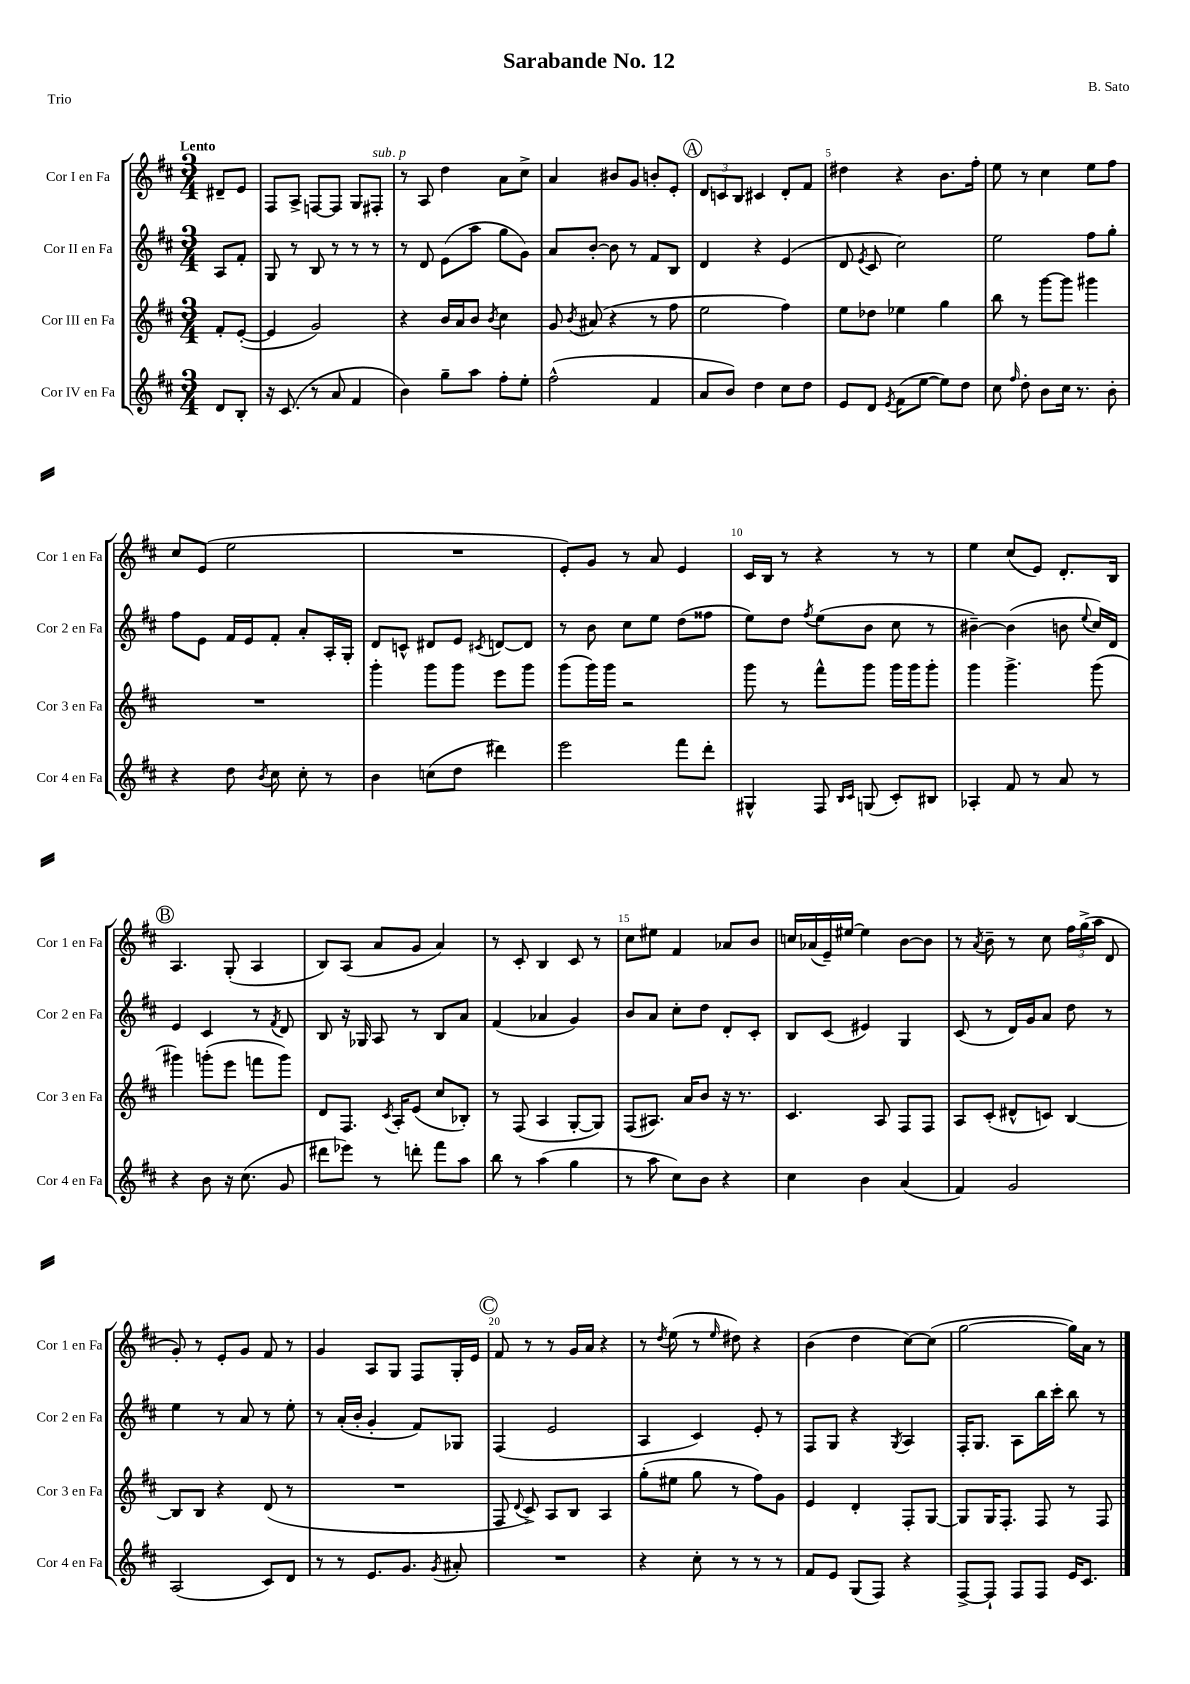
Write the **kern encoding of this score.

**kern	**kern	**kern	**kern
*part4	*part3	*part2	*part1
*staff4	*staff3	*staff2	*staff1
*I"Cor IV en Fa	*I"Cor III en Fa	*I"Cor II en Fa	*I"Cor I en Fa
*I'Cor 4 en Fa	*I'Cor 3 en Fa	*I'Cor 2 en Fa	*I'Cor 1 en Fa
*clefG2	*clefG2	*clefG2	*clefG2
*k[f#c#]	*k[f#c#]	*k[f#c#]	*k[f#c#]
*M3/4	*M3/4	*M3/4	*M3/4
=	=	=	=
!	!	!	!LO:TX:a:B:t=Lento
8d/L	8f#'/L	8A/L	8d#X~/L
8B'/J	([8e'/J	8f#'/J	8e/J
=1	=1	=1	=1
16r	4e/]	8G/	8F#/L
(8.c#/	.	.	.
.	.	8r	8A^/J
8r	2g/)	8B/	[8Fn/L
8a/	.	8r	8F/J]
4f#/	.	8r	8G/L
!	!	!	!LO:TX:a:i:t=sub. p
.	.	8r	8F#X'/J
=2	=2	=2	=2
4b\)	4r	8r	8r
.	.	8d/	8A/
8gg~\L	16b/LL	(8e\L	4dd\
.	16a/J	.	.
8aa\J	8b/J	8aa\J	.
.	8qb/	.	.
8ff#'\L	4cc#\	8gg\L	8a\L
8ee'\J	.	8g\J)	8cc#^\J
=3	=3	=3	=3
(2ff#^^\	8g/	8a/L	4a/
.	8qb/	.	.
.	(8a#X/	[8b'/J	.
.	4r	8b\]	8b#X/L
.	.	8r	8g/J
4f#/	8r	8f#/L	8bn'/L
.	8ff#\	8B/J	8e'/J
!!LO:REH:place=s1:t=A
=4	=4	=4	=4
8a/L	2ee\	4d/	12d/L
.	.	.	12cn/
8b/J)	.	.	.
.	.	.	12B/J
4dd\	.	4r	4c#X/
8cc#\L	4ff#\)	(4e/	8d'/L
8dd\J	.	.	8f#/J
=5	=5	=5	=5
8e/L	8ee\L	8d/	4dd#X\
.	.	8qe/	.
8d/J	8dd-X\J	8c#/	.
8qe/	.	.	.
(8f#\L	4ee-X\	2cc#\)	4r
[8ee\J	.	.	.
8ee\L])	4gg\	.	8.b\L
8dd\J	.	.	.
.	.	.	16ff#'\Jk
=6	=6	=6	=6
8cc#\	8bb\	2ee\	8ee\
16qqff#/	.	.	.
8dd'\	8r	.	8r
8b\L	[8ggg\L	.	4cc#\
16cc#\Jk	8ggg\J]	.	.
8.r	.	.	.
.	4ggg#X\	8ff#\L	8ee\L
8b'\	.	8gg'\J	8ff#\J
!!LO:LB:g=z
=7	=7	=7	=7
4r	2.r	8ff#\L	8cc#/L
.	.	8e\J	(8e/J
8dd\	.	16f#/LL	2ee\
.	.	16e/J	.
8qb/	.	.	.
8cc#\	.	8f#'/J	.
8cc#'\	.	8a'/L	.
8r	.	16A'/L	.
.	.	16G'/JJ	.
=8	=8	=8	=8
4b\	4ggg'\	8d/L	2.r
.	.	8cn^^/J	.
(8ccn\L	8ggg\L	8d#X/L	.
8dd\J	8ggg\J	8e/J	.
.	.	8qc#X/	.
4ddd#X\)	8eee\L	[8dn/L	.
.	8ggg\J	8d/J]	.
=9	=9	=9	=9
2eee\	(8ggg\L	8r	8e'/L)
.	16ggg\L)	8b\	8g/J
.	16ggg\JJ	.	.
.	2r	8cc#\L	8r
.	.	8ee\J	8a/
8fff#\L	.	(8dd\L	4e/
8ddd'\J	.	8ff##X\J	.
=10	=10	=10	=10
4G#X^^/	8ggg\	8ee\L)	16c#/LL
.	.	.	16B/JJ
.	8r	8dd\J	8r
.	.	8qff#/	.
8F#/	8fff#^^\L	(8ee\L	4r
16qqB/LL	.	.	.
16qqc#/JJ	.	.	.
(8Gn/	8ggg\J	8b\J	.
8c#'/L)	16ggg\LL	8cc#\	8r
.	16ggg\J	.	.
8B#X/J	8ggg'\J	8r	8r
=11	=11	=11	=11
4A-X'/	4ggg\	[4b#X~\)	4ee\
8f#/	4.ggg^\	(4b#\]	(8cc#/L
8r	.	.	8e/J)
8a/	.	8bn\	8.d'/L
.	.	8qqee/	.
8r	(8ggg\	16cc#/LL)	.
.	.	16d/JJ	16B/Jk
!!LO:LB:g=z
!!LO:REH:place=s1:t=B
=12	=12	=12	=12
4r	4ggg#X\)	4e/	4.A/
8b\	(8gggn'\L	4c#/	.
16r	8eee\J	.	(8G'/
(8.cc#\	.	.	.
.	8fffn\L	8r	4A/
.	.	8qf#/	.
8g/	8ggg\J)	8d/	.
=13	=13	=13	=13
8ddd#X\L	8d/L	8B/	8B/L)
8eee-X\J)	8.F#/J	16r	(8A/J
.	.	16G-X/	.
8r	.	8A/	8a/L
.	8qc#/	.	.
.	16A'/KL	.	.
8dddn'\	(8e/J	8r	8g/J
8fff#\L	8cc#/L	8B/L	4a/)
8aa\J	8B-X'/J)	8a/J	.
=14	=14	=14	=14
8bb\	8r	(4f#/	8r
8r	(8F#/	.	8c#'/
(4aa\	4A/	4a-X/	4B/
4gg\	[8G'/L	4g/)	8c#/
.	8G/J])	.	8r
=15	=15	=15	=15
8r	(8F#/L	8b/L	8cc#\L
8aa\	8.A#X/J)	8a/J	8ee#X\J
8cc#\L)	.	8cc#'\L	4f#/
.	16a/KL	.	.
8b\J	8b/J	8dd\J	.
4r	16r	8d'/L	8a-X/L
.	8.r	.	.
.	.	8c#'/J	8b/J
=16	=16	=16	=16
4cc#\	4.c#/	8B/L	16ccn/LL
.	.	.	(16a-X/
.	.	(8c#/J	16e~/)
.	.	.	[16ee#X/JJ
4b\	.	4e#X/)	4ee#\]
.	8A/	.	.
(4a/	8F#/L	4G/	[8b\L
.	8F#/J	.	8b\J]
=17	=17	=17	=17
4f#/)	8A/L	(8c#/	8r
.	.	.	8qa/
.	(8c#'/J	8r	8b~\
2g/	8d#X^^/L	16d/LL)	8r
.	.	16g/J	.
.	8cn/J)	8a/J	8cc#\
.	[4B/	8dd\	24ff#\LL
.	.	.	(24gg^\
.	.	.	24aa\JJ
.	.	8r	8d/
!!LO:LB:g=z
=18	=18	=18	=18
(2A/	8B/L]	4ee\	8g'/)
.	8B/J	.	8r
.	4r	8r	8e'/L
.	.	8a/	8g/J
8c#/L)	(8d/	8r	8f#/
8d/J	8r	8ee'\	8r
=19	=19	=19	=19
8r	2.r	8r	4g/
8r	.	(16a'/LL	.
.	.	16b'/JJ	.
8.e/L	.	4g'/	8A/L
.	.	.	8G/J
8.g/J	.	.	.
.	.	8f#/L)	8F#/L
8qg/	.	.	.
8a#X'/	.	8G-X/J	16G'/L
.	.	.	16e/JJ
!!LO:REH:place=s1:t=C
=20	=20	=20	=20
2.r	8F#/	(4F#/	8f#/
.	8qqd/	.	.
.	8c#^/)	.	8r
.	8A/L	2e/	8r
.	8B/J	.	16g/LL
.	.	.	16a/JJ
.	4A/	.	4r
=21	=21	=21	=21
4r	(8gg'\L	4A/	8r
.	.	.	8qdd/
.	8ee#X\J	.	(8ee\
8cc#'\	8gg\	4c#/)	8r
.	.	.	16qqee/
8r	8r	.	8dd#X\)
8r	8ff#\L)	8e'/	4r
8r	8g\J	8r	.
=22	=22	=22	=22
8f#/L	4e/	8F#/L	(4b\
8e/J	.	8G/J	.
(8G/L	4d'/	4r	4dd\
8F#/J)	.	.	.
.	.	8qG/	.
4r	8F#'/L	4A/	[8cc#\L)
.	[8G/J	.	(8cc#\J]
=23	=23	=23	=23
[8F#^/L	8G/L]	16F#'/KL	[2gg\
.	.	8.G/J	.
8F#`/J]	16G/K	.	.
.	8.F#'/J	.	.
8F#/L	.	8A\L	.
8F#/J	8F#/	16bb\L	.
.	.	16ccc#'\JJ	.
16e/KL	8r	8bb\	16gg\LL])
8.c#/J	.	.	16a\JJ
.	8F#/	8r	8r
==	==	==	==
*-	*-	*-	*-
